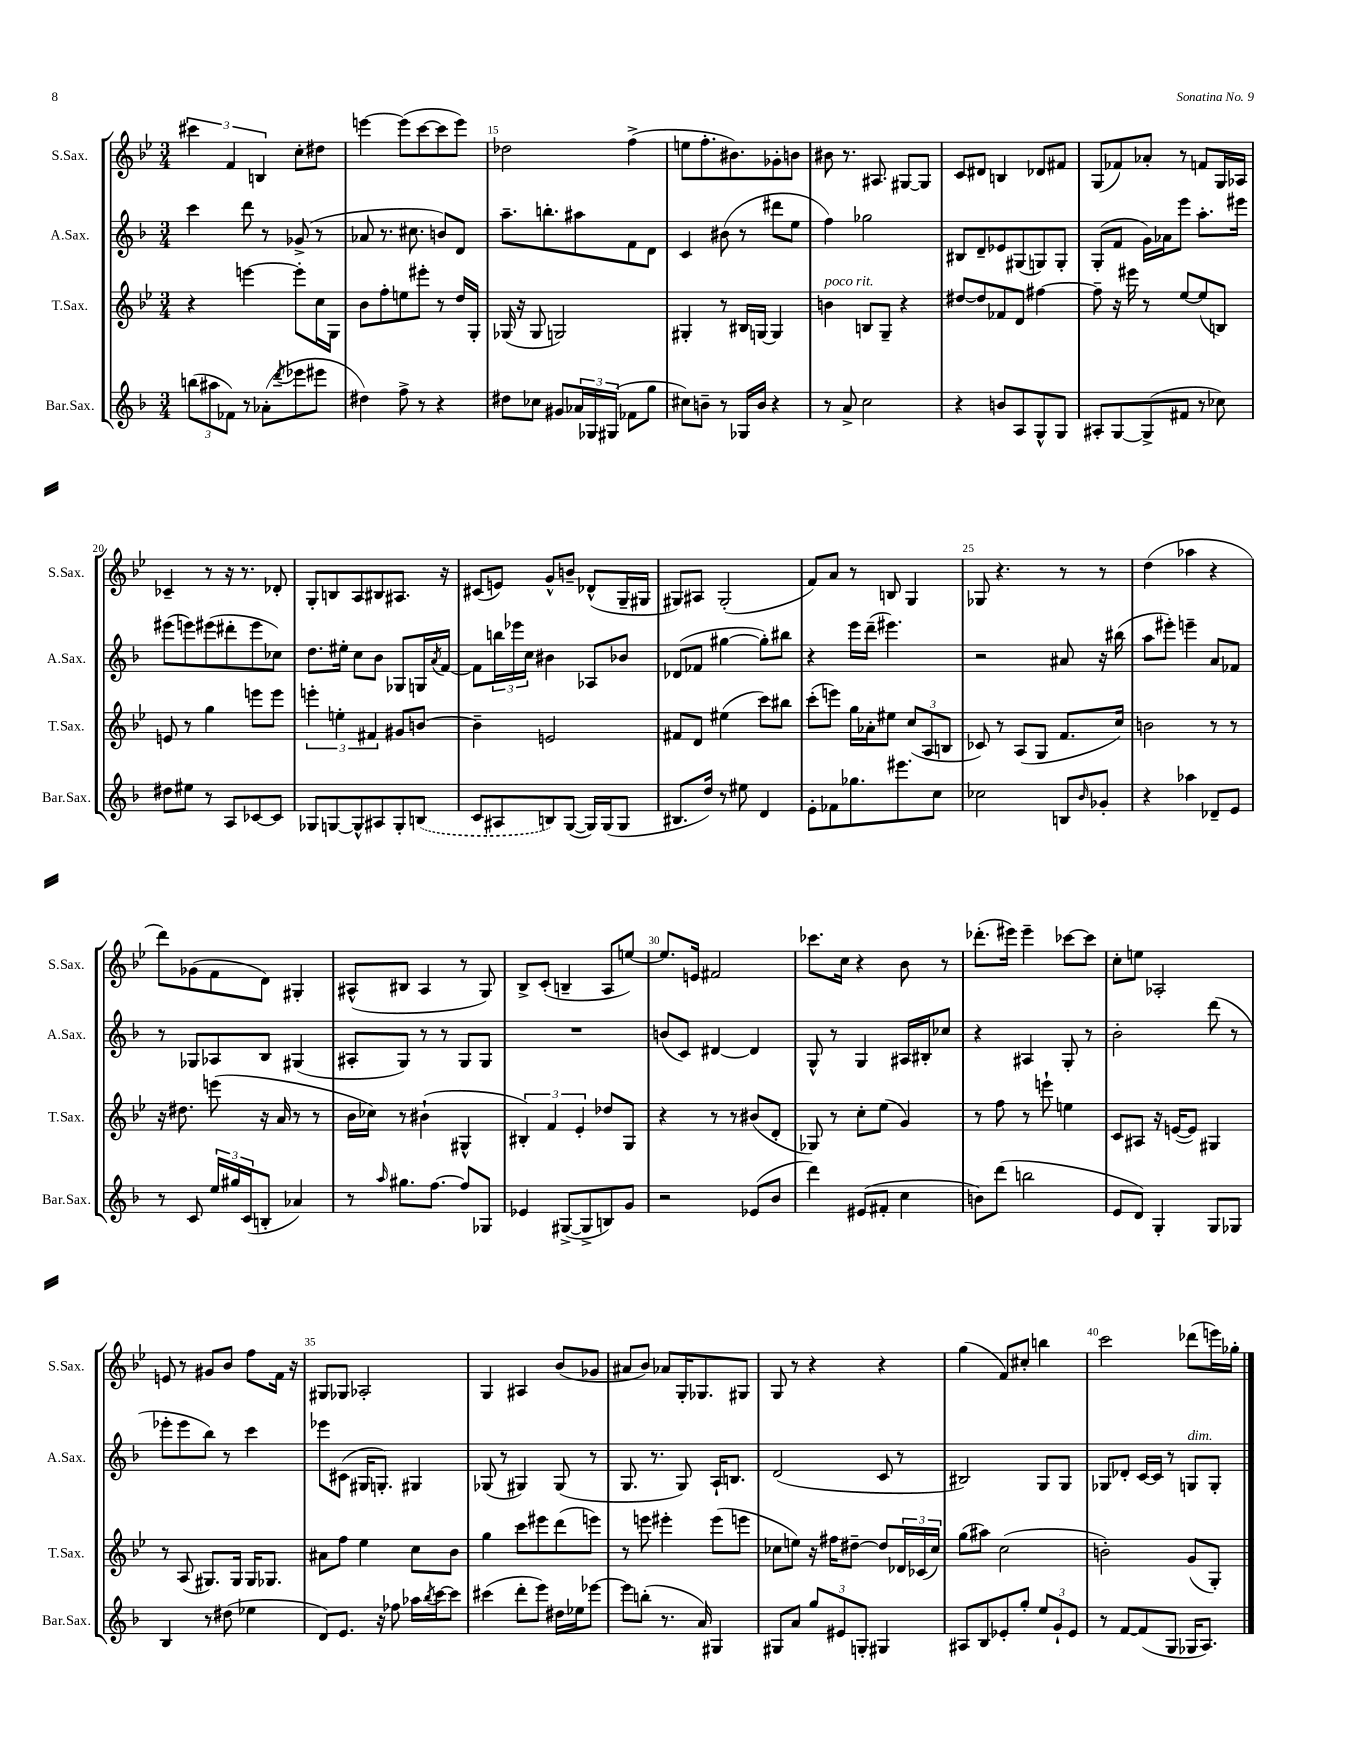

**kern	**kern	**kern	**kern
*staff4	*staff3	*staff2	*staff1
*clefG2	*clefG2	*clefG2	*clefG2
*k[b-]	*k[b-e-]	*k[b-]	*k[b-e-]
*M3/4	*M3/4	*M3/4	*M3/4
(12bb	4r	4ccc	6ccc#
12aa#	.	.	.
12f-)	.	.	6f
8r	[4eee	8ddd	.
.	.	.	6B
(8a-'	.	8r	.
8qddd	.	.	.
8eee-	8eee']	(8g-^	8cc'
8eee#	16cc	8r	8dd#
.	16G	.	.
=	=	=	=
4dd#)	8b-	8a-	[4eee
.	8ff'	8.r	.
8ff^	8ee	.	(8eee]
.	.	8.cc#	.
8r	8eee#'	.	[8ccc
4r	8r	8b)	8ccc]
.	16dd	8d	8eee)
.	16G'	.	.
=	=	=	=
8dd#	(16G-	8.aa~	2dd-
.	16r	.	.
8cc-	8G-	.	.
.	.	8.bb'	.
8g#	2G)	.	.
24a-	.	8aa#	.
24G-	.	.	.
(24G#	.	.	.
8f-	.	8f	(4ff^
8gg	.	8d	.
=	=	=	=
8cc#)	4G#'	4c	8ee
8b~	.	.	8.ff'
8r	8r	(8b#	.
.	.	.	8.b#)
16G-	16B#	8r	.
16b	[16G	.	.
4r	4G]	8ddd#	8g-'
.	.	8ee	8b
=	=	=	=
8r	4b	4ff)	8b#
8a^	.	.	8.r
2cc	8B	2gg-	.
.	.	.	8.A#
.	8G~	.	.
.	4r	.	[8G#
.	.	.	8G#]
=	=	=	=
4r	[8dd#	8B#	8c
.	8dd#]	8d~	8d#
8b	8f-	8e-	4B
8A	8d	(8G#	.
8G^^	[4ff#	8G)	8d-
8G	.	8G'	8f#
=	=	=	=
8A#'	8ff#~]	(8G'	(8G
[8G	16r	8f	8f-)
.	16eee#	.	.
(8G^]	8r	16g)	8a-'
.	.	16a-	.
8f#	[8ee-	8eee	8r
8r	(8ee-]	8.aa'	8f
8cc-)	8B)	.	16G
.	.	16eee#	16A-
=	=	=	=
8dd#	8e	(8eee#	4c-~
8ee#	8r	8eee)	.
8r	4gg	(8eee#	8r
8A	.	8ddd#'	16r
.	.	.	8.r
[8c-	8eee	8eee#	.
8c-]	8eee	8cc-)	8d-'
=	=	=	=
8G-	6eee'	8.dd	8G'
[8G	.	.	8B
.	6ee'	.	.
.	.	16ee#'	.
8G^^]	.	8cc	8A
.	6f#	.	.
8A#	.	8b-	8B#
8G'	8g#	8G-	8.A#
(8B	[8b	16G	.
.	.	8qa	.
.	.	[16f	16r
=	=	=	=
8c	4b~]	8f]	(8c#
8A#	.	24bb	8e)
.	.	24eee-	.
.	.	24cc	.
8B)	2e	4b#	8g^^
([8G	.	.	8b~
16G])	.	8A-	(8d-^^
(16G	.	.	.
8G	.	8b-	16G~
.	.	.	16G#
=	=	=	=
8.B#	8f#	(8d-	8G#)
.	8d	8f-	8A#
16dd)	.	.	.
8r	(4ee#	[4gg#	(2G#'
8ee#	.	.	.
4d	8ccc)	8gg#'])	.
.	8bb#	8bb#	.
=	=	=	=
8e'	(8ccc'	4r	8f)
8f-	8eee)	.	8a
8.gg-	16gg	16eee	8r
.	16a-'	(16ddd~	.
.	8ee#	4.eee#)	8B
8.eee#	.	.	.
.	(12cc	.	4G
.	12A	.	.
8cc	.	.	.
.	12B	.	.
=	=	=	=
2cc-	8c-)	2r	8G-
.	8r	.	4.r
.	(8A	.	.
.	8G	.	.
8B	8.f	8a#	8r
16qqb-	.	.	.
8g-'	.	16r	8r
.	16cc)	(16bb#	.
=	=	=	=
4r	2b	8aa	(4dd
.	.	8eee#')	.
4aa-	.	4eee~	4aa-
8d-~	8r	8a	4r
8e	8r	8f-	.
=	=	=	=
8r	16r	8r	8ddd)
.	8.dd#	.	.
8c	.	8G-	(8g-
24ee	(8eee	8A-	8f
24gg#	.	.	.
(24c	.	.	.
8B'	16r	8B-	8d)
.	16a	.	.
4a-)	8r	(4G#	4G#'
.	8r	.	.
=	=	=	=
8r	16b-	8A#'	(8A#^^
.	16cc-)	.	.
16qqaa	.	.	.
8.gg#	8r	8G)	8B#
.	(4b#`	8r	4A#
[8.ff	.	.	.
.	.	8r	.
8ff]	4G#^^	8G	8r
8G-	.	8G	8G)
=	=	=	=
4e-	6B#')	2.r	8B-^
.	.	.	(8c'
.	6f	.	.
([8G#^	.	.	4B~
.	6e-'	.	.
8G#^]	.	.	.
8B)	8dd-	.	8A
8g	8G	.	[8ee)
=	=	=	=
2r	4r	(8b	8.ee]
.	.	8c)	.
.	.	.	16e
.	8r	[4d#	2f#
.	8r	.	.
(8e-	(8b#	4d#]	.
8b-	8d'	.	.
=	=	=	=
4ddd)	8G-)	8G^^	8.ccc-
.	8r	8r	.
.	.	.	16cc
(8e#	8cc'	4G	4r
8f#'	(8ee-	.	.
4cc	4g)	16A#	8b-
.	.	16B#'	.
.	.	8cc-	8r
=	=	=	=
8b)	8r	4r	(8.ddd-'
(8ddd	8ff	.	.
.	.	.	16eee#)
2bb	8r	4A#	4eee#~
.	8eee`	.	.
.	4ee	8G'	[8ccc-
.	.	8r	8ccc-]
=	=	=	=
8e	8c	2b-'	8cc'
8d)	8A#	.	8ee
4G'	16r	.	2A-'
.	([16e	.	.
.	8e])	.	.
8G	4G#	(8ddd	.
8G-	.	8r	.
=	=	=	=
4B-	8r	8eee-'	8e
.	(8A	8eee-	8r
8r	8.G#)	8bb-)	8g#
(8dd#	.	8r	8b-
.	16G#	.	.
4ee-	16G#	4ccc	8ff
.	8.G-	.	.
.	.	.	16f
.	.	.	16r
=	=	=	=
8d)	8a#	8eee-	8G#
8.e	8ff	(8c#	8G-
.	4ee-	16G#	2A-'
16r	.	8.G')	.
8ff-	.	.	.
16aa-	8cc	4G#	.
8qbb-	.	.	.
[16ccc	.	.	.
8ccc]	8b-	.	.
=	=	=	=
(4ccc#	4gg	(8G-	4G
.	.	8r	.
8ddd'	8ccc	4G#)	4A#
8eee)	8eee#	.	.
16dd#	(8ddd	(8G#	(8b-
16ee-	.	.	.
[8eee-	8eee)	8r	8g-
=	=	=	=
8eee-]	8r	8.G	8a#
(8bb'	8eee	.	8b-)
.	.	8.r	.
8.r	4eee#'	.	8a-
.	.	8G)	16G'
16a)	.	.	8.G-
4G#	(8eee#	16A`	.
.	.	8.B	.
.	8eee	.	8G#
=	=	=	=
8G#	8cc-	(2d	8G
8a	8ee)	.	8r
12gg	16r	.	4r
.	16ff#	.	.
12e#	.	.	.
.	[8dd#~	.	.
12G'	.	.	.
4G#	8dd#]	8c	4r
.	24d-	8r	.
.	(24c-	.	.
.	24cc-)	.	.
=	=	=	=
8A#	(8gg	2B#)	(4gg
8B-	8aa#)	.	.
8e-'	(2cc	.	8f)
8gg'	.	.	8cc#'
12ee	.	8G	4bb
12g`	.	.	.
.	.	8G	.
12e-	.	.	.
=	=	=	=
8r	2b')	8G-	2ccc
[8f	.	8d-'	.
(8f]	.	[16c	.
.	.	16c]	.
8G	.	8r	.
16G-	(8g	8G	(8ddd-
8.A)	.	.	.
.	8G')	8G'	16eee)
.	.	.	16gg-'
==	==	==	==
*-	*-	*-	*-
